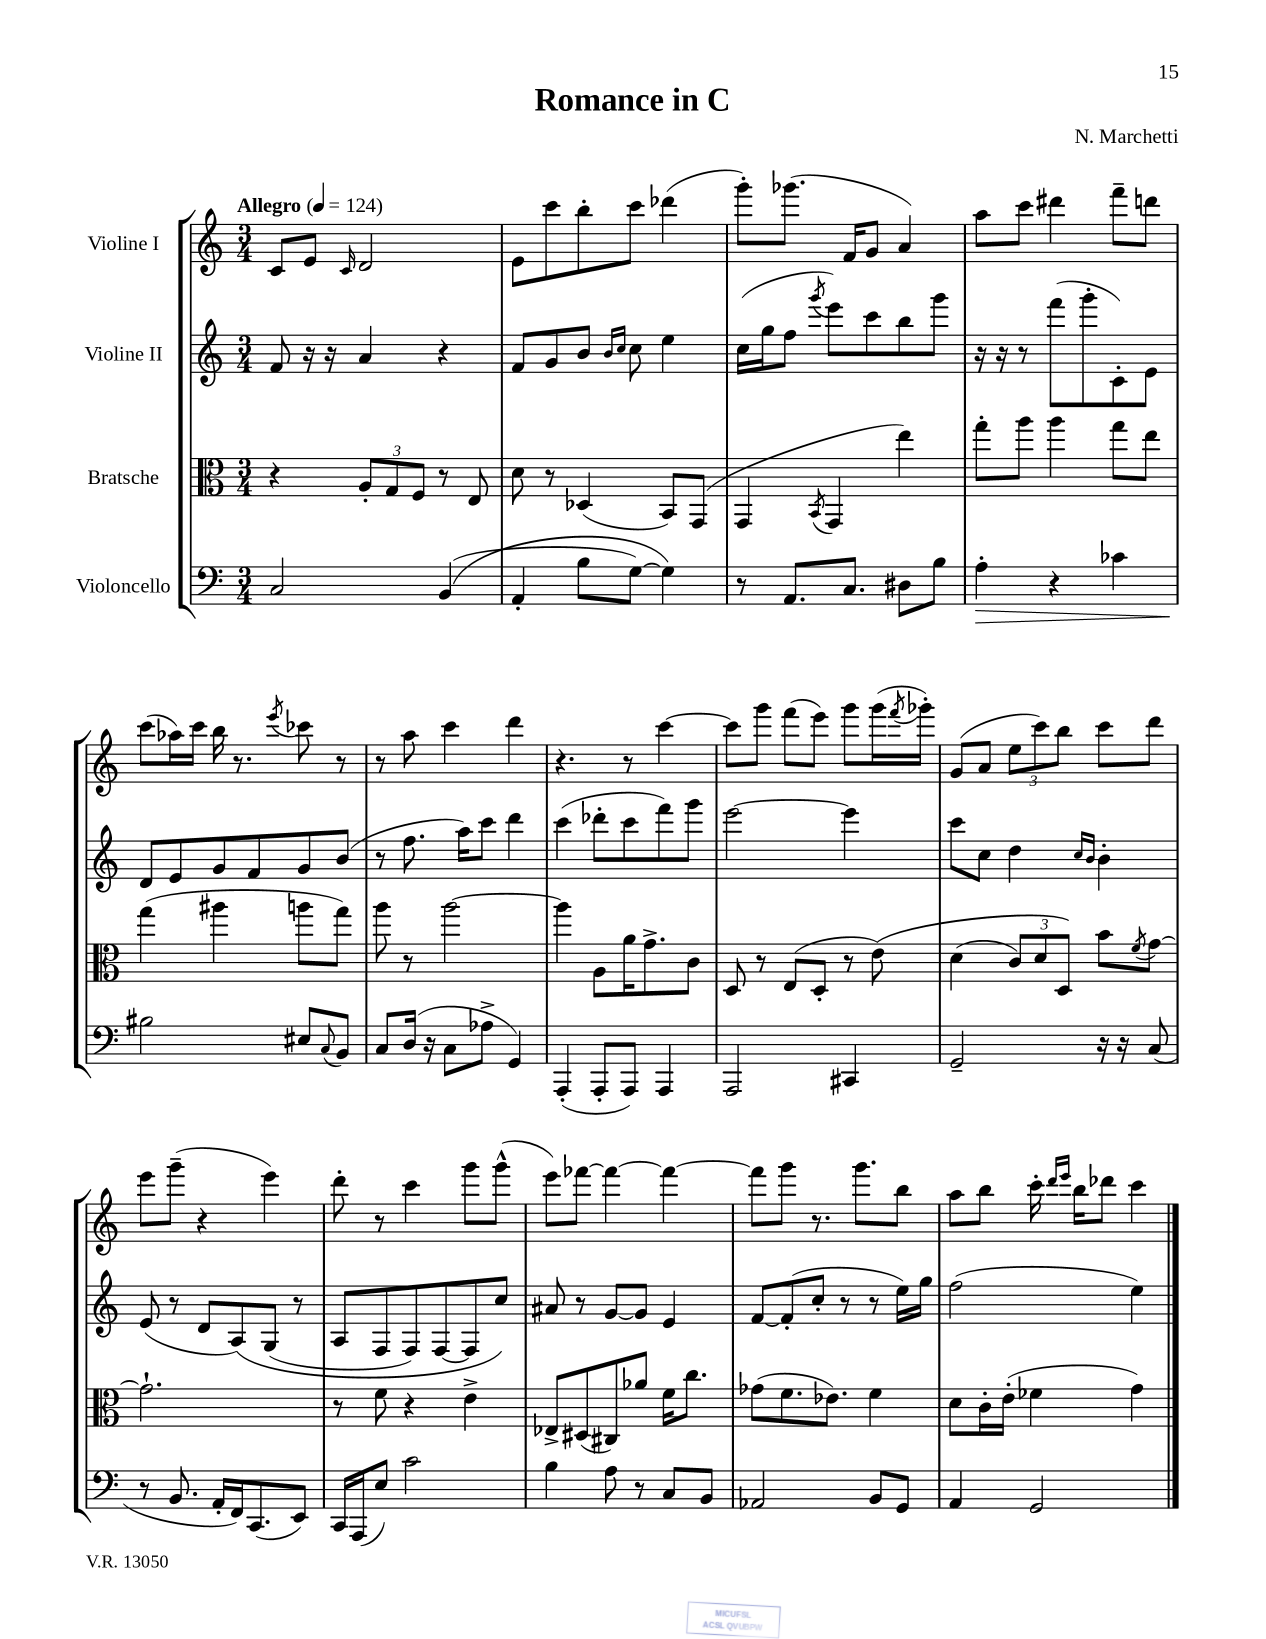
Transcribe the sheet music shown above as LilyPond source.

\header { title = "Romance in C" composer = "N. Marchetti" }
<<
\new StaffGroup <<
\new Staff = "s0" \with { instrumentName = "Violine I" } {
    \clef treble \key c \major \numericTimeSignature \time 3/4 \tempo "Allegro" 4 = 124
    c'8 e'8 \grace { c'16 } d'2 |
    e'8 c'''8 b''8-. c'''8 des'''4( |
    g'''8-.) ges'''8.( f'16 g'8 a'4) |
    a''8 c'''8 dis'''4 f'''8-- d'''8 |
    c'''8( aes''16) c'''16 b''16 r8. \acciaccatura { e'''8 } ces'''8 r8 |
    r8 a''8 c'''4 d'''4 |
    r4. r8 c'''4~ |
    c'''8 g'''8 f'''8( e'''8) g'''8 g'''16( \acciaccatura { f'''8 } ges'''16-.) |
    g'8( a'8 \tuplet 3/2 { e''8 c'''8) b''8 } c'''8 d'''8 |
    e'''8 g'''8--( r4 e'''4) |
    d'''8-. r8 c'''4 g'''8 g'''8-^( |
    e'''8) fes'''8~ fes'''4~ fes'''4~ |
    fes'''8 g'''8 r8. g'''8. b''8 |
    a''8 b''8 c'''16-. \grace { d'''16 e'''16 } b''16 des'''8 c'''4 \bar "|." |
}
\new Staff = "s1" \with { instrumentName = "Violine II" } {
    \clef treble \key c \major \numericTimeSignature \time 3/4
    f'8 r16 r16 a'4 r4 |
    f'8 g'8 b'8 \grace { b'16 c''16 } c''8 e''4 |
    c''16( g''16 f''8 \acciaccatura { g'''8 } e'''8) c'''8 b''8 g'''8 |
    r16 r16 r8 f'''8( g'''8-. c'8-.) e'8 |
    d'8 e'8 g'8 f'8 g'8 b'8( |
    r8 f''8. a''16) c'''8 d'''4 |
    c'''4( des'''8-. c'''8 f'''8) g'''8 |
    e'''2~ e'''4 |
    c'''8 c''8 d''4 \grace { c''16 b'16 } b'4-. |
    e'8( r8 d'8 a8)\( g8( r8 |
    a8 f8 f8) f8~ f8 c''8\) |
    ais'8 r8 g'8~ g'8 e'4 |
    f'8~ f'8-.( c''8-. r8 r8 e''16) g''16 |
    f''2( e''4) \bar "|." |
}
\new Staff = "s2" \with { instrumentName = "Bratsche" } {
    \clef alto \key c \major \numericTimeSignature \time 3/4
    r4 \tuplet 3/2 { a8-. g8 f8 } r8 e8 |
    d'8 r8 des4( b,8) g,8( |
    g,4 \acciaccatura { b,8 } g,4 e''4) |
    g''8-. a''8 a''4 g''8 e''8 |
    g''4( ais''4 a''8 g''8) |
    a''8 r8 a''2~ |
    a''4 a8 a'16 g'8.-> c'8 |
    d8 r8 e8( d8-. r8 e'8)\( |
    d'4( \tuplet 3/2 { c'8) d'8 d8\) } b'8 \acciaccatura { f'8 } g'8~ |
    g'2.-! |
    r8 f'8 r4 e'4-> |
    ees8-> dis8( cis8) aes'8 f'16 c''8. |
    ges'8( f'8. ees'8.) f'4 |
    d'8 c'16-. e'16-.( fes'4 g'4) \bar "|." |
}
\new Staff = "s3" \with { instrumentName = "Violoncello" } {
    \clef bass \key c \major \numericTimeSignature \time 3/4
    c2 b,4(\( |
    a,4-. b8 g8~) g4\) |
    r8 a,8. c8. dis8 b8 |
    a4-.\> r4 ces'4 |
    bis2\! eis8 \appoggiatura { c8 } b,8 |
    c8 d16( r16 c8 aes8-> g,4) |
    a,,4-.( a,,8-. a,,8) a,,4 |
    a,,2 cis,4 |
    g,2-- r16 r16 c8( |
    r8 b,8. a,16-. f,16) c,8.( e,8) |
    c,16 a,,16( e8) c'2 |
    b4 a8 r8 c8 b,8 |
    aes,2 b,8 g,8 |
    a,4 g,2 \bar "|." |
}
>>
>>
\layout { \context { \Score \remove "Bar_number_engraver" } }
